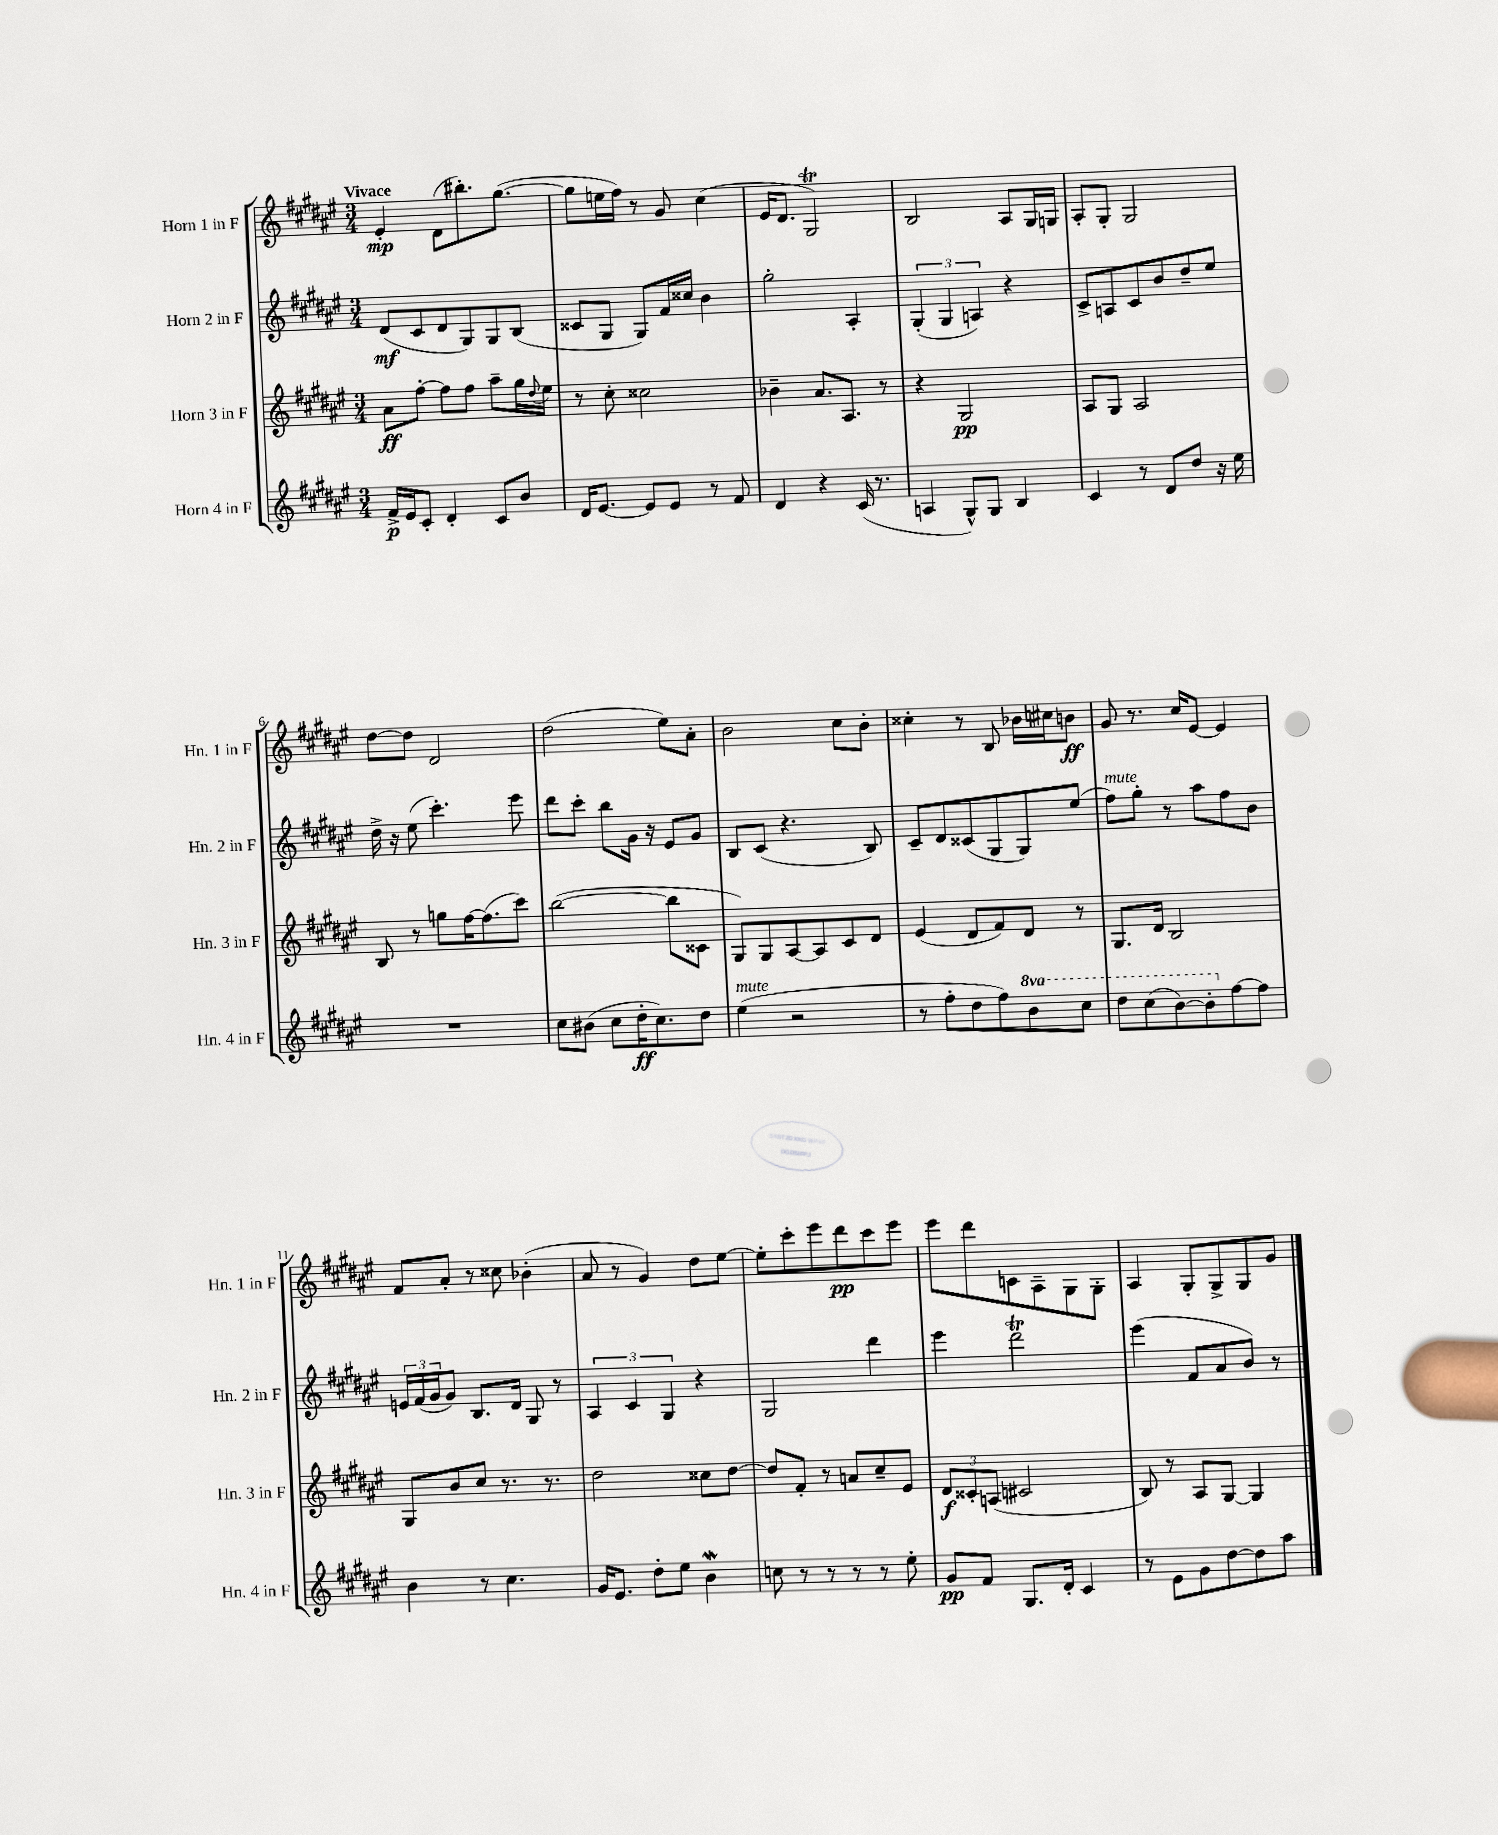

**kern	**dynam	**kern	**dynam	**kern	**dynam	**kern	**dynam
*part4	*part4	*part3	*part3	*part2	*part2	*part1	*part1
*staff4	*staff4	*staff3	*staff3	*staff2	*staff2	*staff1	*staff1
*I"Horn 4 in F	*	*I"Horn 3 in F	*	*I"Horn 2 in F	*	*I"Horn 1 in F	*
*I'Hn. 4 in F	*	*I'Hn. 3 in F	*	*I'Hn. 2 in F	*	*I'Hn. 1 in F	*
*clefG2	*	*clefG2	*	*clefG2	*	*clefG2	*
*k[f#c#g#d#a#e#]	*	*k[f#c#g#d#a#e#]	*	*k[f#c#g#d#a#e#]	*	*k[f#c#g#d#a#e#]	*
*M3/4	*	*M3/4	*	*M3/4	*	*M3/4	*
=1	=1	=1	=1	=1	=1	=1	=1
!	!	!	!	!	!	!LO:TX:a:B:t=Vivace	!
16f#^/LL	p	8a#\L	ff	(8d#/L	mf	4e#'/	mp
16e#/J	.	.	.	.	.	.	.
8c#'/J	.	[8ff#'\J	.	8c#/	.	.	.
4d#'/	.	8ff#\L]	.	8d#/	.	(8d#\L	.
.	.	8ff#\J	.	8G#/)	.	8.bb#X'\)	.
8c#/L	.	8aa#~\L	.	8G#/	.	.	.
.	.	.	.	.	.	([8.gg#\J	.
8b/J	.	16gg#\L	.	(8B/J	.	.	.
.	.	8qqdd#/	.	.	.	.	.
.	.	16ee#\JJ	.	.	.	.	.
=2	=2	=2	=2	=2	=2	=2	=2
16d#/KL	.	8r	.	8c##X/L	.	8gg#\L]	.
[8.e#/J	.	.	.	.	.	.	.
.	.	8cc#'\	.	8G#/J	.	16een\L	.
.	.	.	.	.	.	16ff#\JJ)	.
8e#/L]	.	2cc##X\	.	8G#/L)	.	8r	.
8e#/J	.	.	.	16f#/L	.	8g#/	.
.	.	.	.	16cc##X/JJ	.	.	.
8r	.	.	.	4b\	.	(4cc#\	.
8f#/	.	.	.	.	.	.	.
=3	=3	=3	=3	=3	=3	=3	=3
4d#/	.	4b-X~\	.	2gg#'\	.	16e#/KL	.
.	.	.	.	.	.	8.d#/J	.
4r	.	8.a#/L	.	.	.	2G#T/)	.
.	.	8.A#/J	.	.	.	.	.
(16c#/	.	.	.	4A#'/	.	.	.
8.r	.	.	.	.	.	.	.
.	.	8r	.	.	.	.	.
=4	=4	=4	=4	=4	=4	=4	=4
4An/	.	4r	.	(6G#'/	.	2B/	.
.	.	.	.	6G#/	.	.	.
8G#^^/L)	.	2G#/	pp	.	.	.	.
.	.	.	.	6An/)	.	.	.
8G#/J	.	.	.	.	.	.	.
4B/	.	.	.	4r	.	8A#/L	.
.	.	.	.	.	.	16G#/L	.
.	.	.	.	.	.	16Gn/JJ	.
=5	=5	=5	=5	=5	=5	=5	=5
4c#/	.	8A#/L	.	8c#^/L	.	8A#'/L	.
.	.	8G#/J	.	8An/	.	8G#'/J	.
8r	.	2A#/	.	8c#/	.	2G#/	.
8d#/L	.	.	.	8b/	.	.	.
8dd#/J	.	.	.	8dd#~/	.	.	.
16r	.	.	.	8ee#/J	.	.	.
16ee#\	.	.	.	.	.	.	.
!!LO:LB:g=z
=6	=6	=6	=6	=6	=6	=6	=6
2.r	.	8B/	.	16dd#^\	.	[8dd#\L	.
.	.	.	.	16r	.	.	.
.	.	8r	.	(8ee#\	.	8dd#\J]	.
.	.	8ggn\L	.	4.ccc#'\)	.	2d#/	.
.	.	[16ff#\K	.	.	.	.	.
.	.	(8.ff#\]	.	.	.	.	.
.	.	8ccc#\J)	.	8eee#\	.	.	.
=7	=7	=7	=7	=7	=7	=7	=7
8cc#\L	.	([2bb\	.	8ddd#\L	.	(2dd#\	.
(8b#X\J	.	.	.	8ccc#'\J	.	.	.
8cc#\L	.	.	.	8bb\L	.	.	.
16dd#'\K	ff	.	.	16g#\Jk	.	.	.
8.cc#\)	.	.	.	16r	.	.	.
.	.	8bb\L]	.	8e#/L	.	8ee#\L)	.
8dd#\J	.	8c##X\J	.	8g#/J	.	8a#'\J	.
=8	=8	=8	=8	=8	=8	=8	=8
!LO:TX:a:i:t=mute	!	!	!	!	!	!	!
(4ee#\	.	8G#/L)	.	8B/L	.	2b\	.
.	.	8G#/	.	(8c#/J	.	.	.
2r	.	[8A#/	.	4.r	.	.	.
.	.	8A#/]	.	.	.	.	.
.	.	8c#/	.	.	.	8cc#\L	.
.	.	8d#/J	.	8B/)	.	8b'\J	.
=9	=9	=9	=9	=9	=9	=9	=9
8r	.	(4e#/	.	8c#~/L	.	4cc##X'\	.
8ff#'\L	.	.	.	8d#/	.	.	.
8dd#\	.	8d#/L	.	(8c##X/	.	8r	.
8ff#\)	.	8f#/)	.	8G#/	.	8B/	.
*8va	*	*	*	*	*	*	*
8bb\	.	8d#/J	.	8G#/)	.	16b-X\LL	.
.	.	.	.	.	.	16cc#X\J	.
8ccc#\J	.	8r	.	(8ee#/J	.	8bn\J	ff
=10	=10	=10	=10	=10	=10	=10	=10
!	!	!	!	!LO:TX:a:i:t=mute	!	!	!
8ddd#\L	.	8.G#/L	.	8ff#\L)	.	8g#/	.
(8ccc#\	.	.	.	8gg#'\J	.	8.r	.
.	.	16d#/Jk	.	.	.	.	.
[8bb\)	.	2B/	.	8r	.	.	.
.	.	.	.	.	.	16cc#/KL	.
8bb'\]	.	.	.	8aa#\L	.	[8e#/J	.
*X8va	*	*	*	*	*	*	*
[8ff#\	.	.	.	8ff#\	.	4e#/]	.
8ff#\J]	.	.	.	8b\J	.	.	.
!!LO:LB:g=z
=11	=11	=11	=11	=11	=11	=11	=11
4b\	.	8G#/L	.	24en/LL	.	8f#/L	.
.	.	.	.	(24f#/	.	.	.
.	.	.	.	24g#/J	.	.	.
.	.	8b/	.	8g#/J)	.	8a#'/J	.
8r	.	8cc#/J	.	8.B/L	.	8r	.
4.cc#\	.	8.r	.	.	.	8cc##X\	.
.	.	.	.	16d#/Jk	.	.	.
.	.	.	.	8G#/	.	(4b-X'\	.
.	.	8.r	.	.	.	.	.
.	.	.	.	8r	.	.	.
=12	=12	=12	=12	=12	=12	=12	=12
16g#/KL	.	2dd#\	.	6A#/	.	8a#/	.
8.e#/J	.	.	.	.	.	.	.
.	.	.	.	.	.	8r	.
.	.	.	.	6c#/	.	.	.
8dd#'\L	.	.	.	.	.	4g#/)	.
.	.	.	.	6G#/	.	.	.
8ee#\J	.	.	.	.	.	.	.
4bw\	.	8cc##X\L	.	4r	.	8dd#\L	.
.	.	[8dd#\J	.	.	.	[8ee#\J	.
=13	=13	=13	=13	=13	=13	=13	=13
8ccn\	.	8dd#/L]	.	2G#/	.	8ee#'\L]	.
8r	.	8f#'/J	.	.	.	8ccc#'\	.
8r	.	8r	.	.	.	8eee#\	.
8r	.	8an/L	.	.	.	8ddd#\	pp
8r	.	8cc#~/	.	4ddd#\	.	8ccc#\	.
8ee#'\	.	8e#/J	.	.	.	8eee#\J	.
=14	=14	=14	=14	=14	=14	=14	=14
8g#/L	pp	12d#/L	f	4eee#\	.	8eee#\L	.
.	.	12c##X'/	.	.	.	.	.
8f#/J	.	.	.	.	.	8ddd#\	.
.	.	(12An/J	.	.	.	.	.
8.G#/L	.	2c#X/	.	2ddd#T\	.	8cn\	.
.	.	.	.	.	.	8A#~\	.
16d#'/Jk	.	.	.	.	.	.	.
4c#/	.	.	.	.	.	8G#\	.
.	.	.	.	.	.	8G#'\J	.
=15	=15	=15	=15	=15	=15	=15	=15
8r	.	8B/)	.	(4eee#\	.	4A#/	.
8e#\L	.	8r	.	.	.	.	.
8g#\	.	8A#/L	.	8f#/L	.	8G#'/L	.
[8dd#\	.	[8G#/J	.	8a#/	.	8G#^/	.
8dd#\]	.	4G#/]	.	8b/J)	.	8G#/	.
8aa#\J	.	.	.	8r	.	8g#/J	.
==	==	==	==	==	==	==	==
*-	*-	*-	*-	*-	*-	*-	*-
